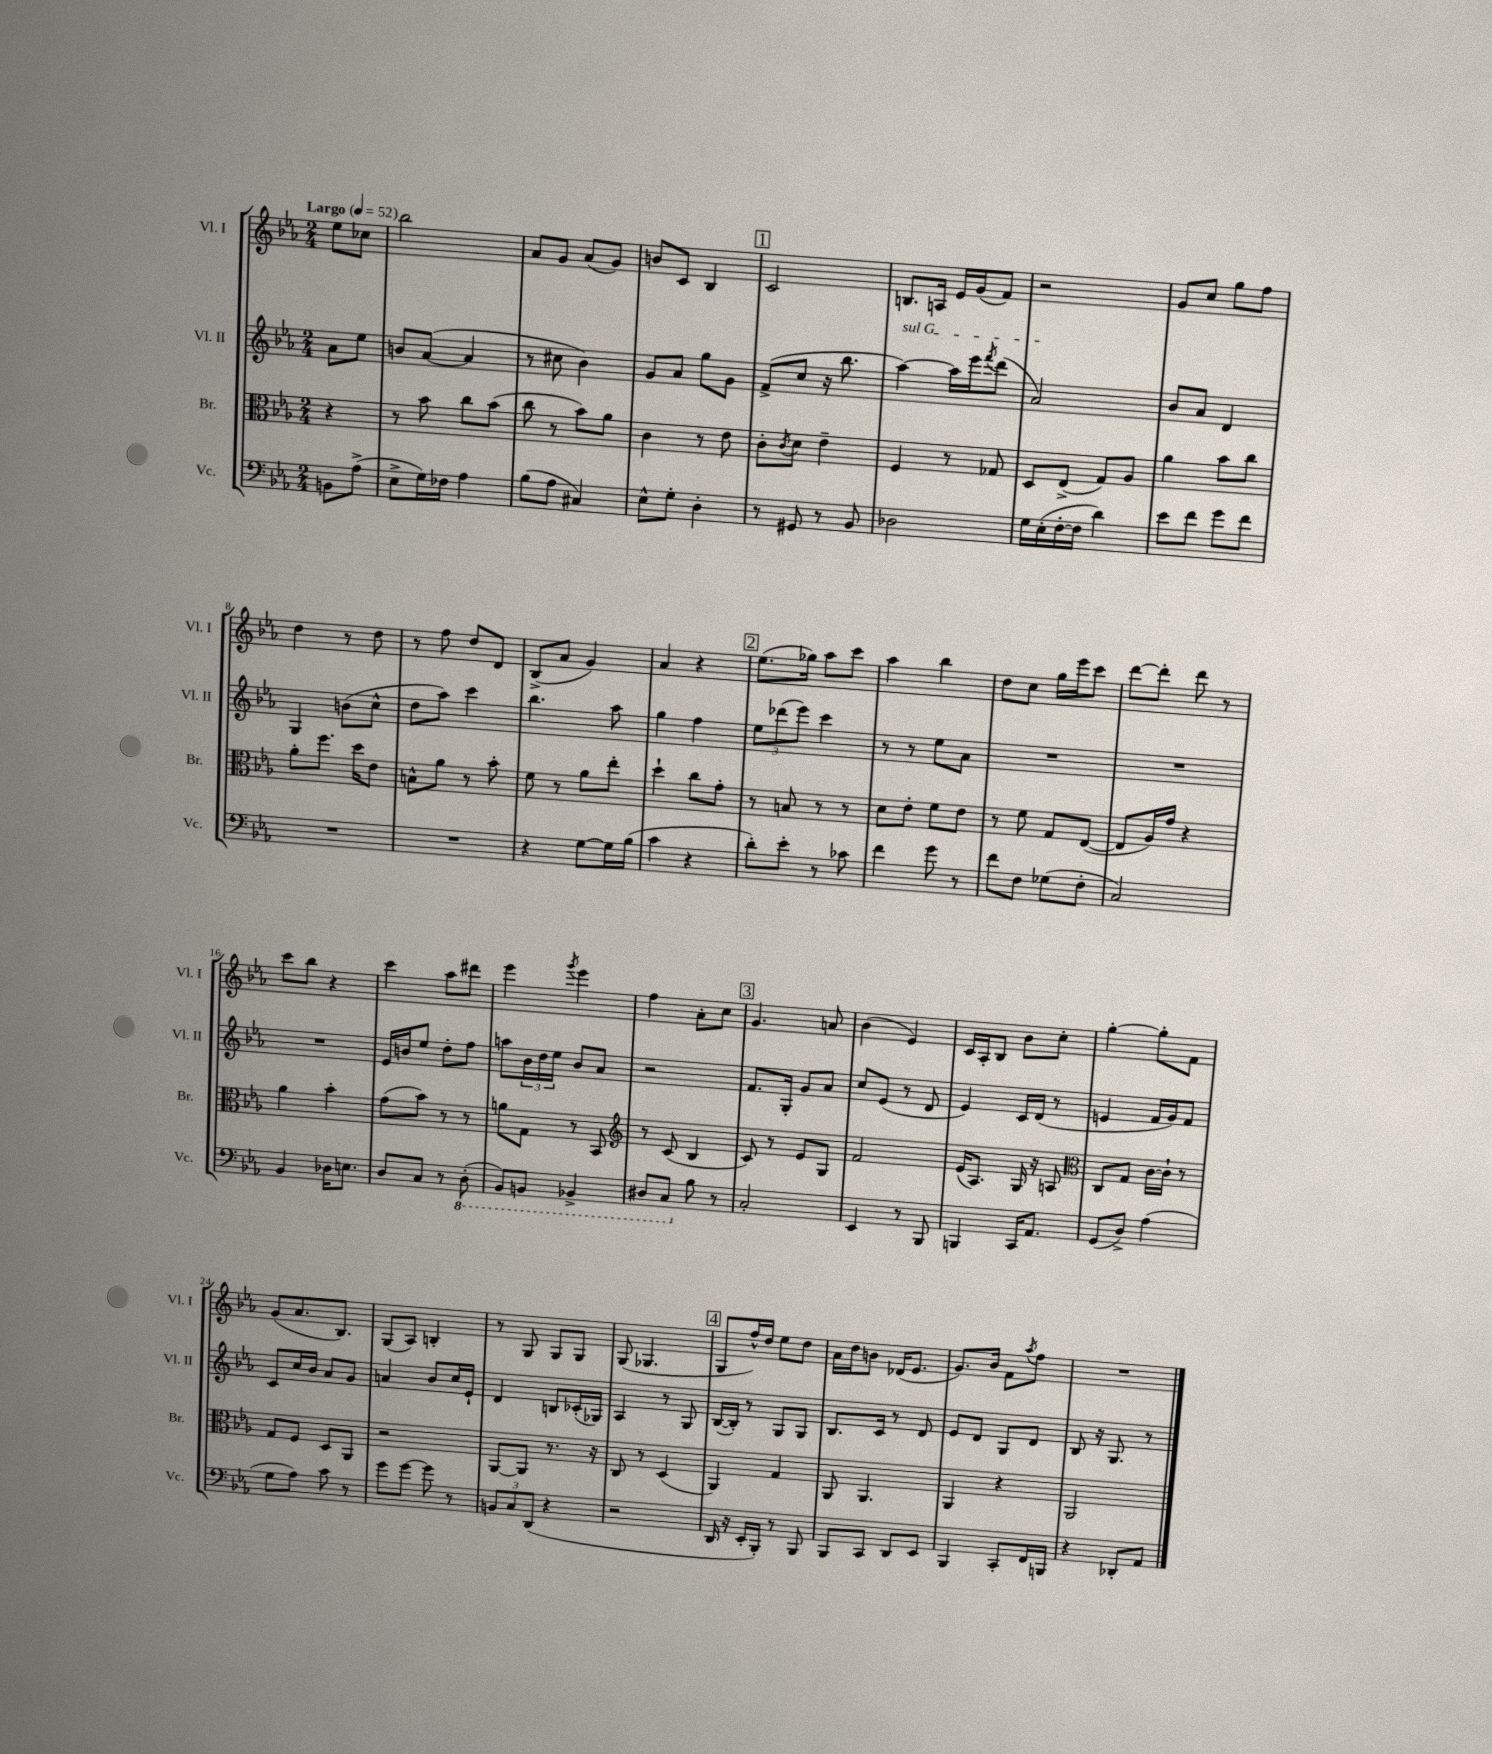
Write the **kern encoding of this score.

**kern	**kern	**kern	**kern
*part4	*part3	*part2	*part1
*staff4	*staff3	*staff2	*staff1
*I"Vc.	*I"Br.	*I"Vl. II	*I"Vl. I
*I'Vc.	*I'Br.	*I'Vl. II	*I'Vl. I
*clefF4	*clefC3	*clefG2	*clefG2
*k[b-e-a-]	*k[b-e-a-]	*k[b-e-a-]	*k[b-e-a-]
*M2/4	*M2/4	*M2/4	*M2/4
*MM52	*MM52	*MM52	*MM52
=	=	=	=
!	!	!	!LO:TX:a:B:t=Largo
8BBn\L	4r	8a-\L	8ee-\L
(8A-^\J	.	8ee-\J	8cc-X\J
=1	=1	=1	=1
8E-^\L	8r	8bn/L	2bb-\
16G\L)	8b-\	([8a-/J	.
16F-X\JJ	.	.	.
4A-\	8cc\L	4a-/]	.
.	(8b-\J	.	.
=2	=2	=2	=2
(8B-\L	8cc\	8r	8a-/L
8A-\J	8r	8cc#X\	8g/J
4C#X/)	8b-\L)	4b-\)	(8a-/L
.	8a-\J	.	8g/J)
=3	=3	=3	=3
8E-^^\L	4c\	8g/L	8bn/L
8G'\J	.	8a-/J	8c/J
4D'\	8r	8gg\L	4B-/
.	8e-\	8g\J	.
!!LO:REH:place=s1:t=1
=4	=4	=4	=4
8r	8c'\L	(8f^/L	2c/
.	8qc/	.	.
8GG#X/	8d\J	8cc/J	.
8r	4e-~\	16r	.
.	.	8.bb-\	.
8BB-/	.	.	.
=5	=5	=5	=5
!	!	!LO:TX:a:i:t=sul G	!
2D-X\	4F/	[4aa-\)	8.Bn/L
.	.	.	16An/Jk
.	8r	16aa-\LL]	16e-/LL
.	.	16eee-\J	(16g/J
.	.	8qfff/	.
.	8G-X/	(8ddd\J	8f/J)
=6	=6	=6	=6
16G\LL	8D/L	2a-/)	2r
(16E-'\	.	.	.
[16F'\	(8E-^/J	.	.
16F\JJ]	.	.	.
4d\)	8G/L)	.	.
.	8A-/J	.	.
=7	=7	=7	=7
8e-\L	4a-\	8b-/L	8g/L
8f\J	.	8a-/J	8cc/J
8g\L	8b-\L	4d/	8gg\L
8f\J	8cc\J	.	8ff\J
!!LO:LB:g=z
=8	=8	=8	=8
2r	8a-'\L	4G/	4dd\
.	8.ff\J	.	.
.	.	(8bn\L	8r
.	16dd\KL	.	.
.	8e-\J	8cc^^\J	8dd\
=9	=9	=9	=9
2r	8Bn^^\L	8dd\L	8r
.	8a-\J	8aa-\J)	8ff\
.	8r	4ccc\	8dd/L
.	8b-'\	.	8d/J
=10	=10	=10	=10
4r	8f\	4.bb-\	(8B-^/L
.	8r	.	8a-/J
[8G\L	8a-\L	.	4g/)
16G\L]	8ee-'\J	8aa-\	.
(16B-\JJ	.	.	.
=11	=11	=11	=11
4c\	4dd`\	4gg\	4a-/
4r	8cc\L	4ff\	4r
.	8g'\J	.	.
!!LO:REH:place=s1:t=2
=12	=12	=12	=12
8d'\L)	8r	12ee-\L	(8.ee-\L
.	.	(12ddd-X\	.
8e-'\J	8Bn/	.	.
.	.	12eee-\J)	.
.	.	.	16gg-X\Jk)
8r	8r	4ccc\	8aa-\L
8c-X\	8r	.	8ccc\J
=13	=13	=13	=13
4f\	8d\L	8r	4aa-\
.	8e-'\J	8r	.
8g\	8f\L	8ee-\L	4bb-\
8r	8e-\J	8a-\J	.
=14	=14	=14	=14
8f\L	8r	2r	8dd\L
8F\J	8f\	.	8cc\J
(8G-X\L	8G/L	.	16gg\LL
.	.	.	16eee-\J
8F'\J	([8E-/J	.	8ccc\J
=15	=15	=15	=15
2C/)	8E-/L]	2r	[8ddd\L
.	16A-/L)	.	8ddd'\J]
.	16g/JJ	.	.
.	4r	.	8ddd\
.	.	.	8r
!!LO:LB:g=z
=16	=16	=16	=16
4BB-/	4a-\	2r	8ccc\L
.	.	.	8bb-\J
16D-X\KL	4b-'\	.	4r
8.En\J	.	.	.
=17	=17	=17	=17
8D/L	(8g\L	16e-/LL	4ccc\
.	.	16bn/J	.
8C/J	8b-\J)	8ee-/J	.
8r	8r	8dd'\L	8aa-\L
*8ba	*	*	*
(8DD'\	8r	8ff\J	8ddd#X\J
=18	=18	=18	=18
8BBB-/L)	8an\L	8aan\L	4eee-\
8BBBn/J	8G\J	24b-\L	.
.	.	24dd\	.
.	.	24ee-\JJ	.
.	.	.	8qggg/
4BBB-X^/	8r	8b-/L	4eee-\
.	8BB-/	8a-/J	.
=19	=19	=19	=19
*	*clefG2	*	*
8DD#X/L	8r	2r	4ff\
8CC/J	(8c/	.	.
*X8ba	*	*	*
8B-\	4B-/	.	8a-'\L
8r	.	.	8cc\J
!!LO:REH:place=s1:t=3
=20	=20	=20	=20
2C'/	8c/)	8.f/L	4.g/
.	8r	.	.
.	.	16G'/Jk	.
.	8e-/L	8g/L	.
.	8G/J	8a-/J	8an/
=21	=21	=21	=21
4EE-/	2f/	8cc/L	(4b-\
.	.	(8e-/J	.
8r	.	8r	4e-/)
8BBB-/	.	8d/	.
=22	=22	=22	=22
4BBBn/	(16e-/KL	4e-/)	16c/LL
.	8.A-/J)	.	16A-'/J
.	.	.	8B-/J
16CC/KL	16G/	16c/LL	8b-\L
8.AA-/J	16r	(16d/JJ	.
.	8An/	8r	8cc'\J
=23	=23	=23	=23
*	*clefC3	*	*
(8GG/L	8C/L	4en/	[4gg'\
8D^/J)	8G/J	.	.
(4A-\	[16c\LL	16f/LL	8gg'\L]
.	16c`\JJ]	16g/J)	.
.	8r	8f/J	8f\J
!!LO:LB:g=z
=24	=24	=24	=24
8G\L	8G/L	8c/L	(8g/L
8A-\J)	8F/J	16cc/L	8.a-/
.	.	16b-/JJ	.
8c\	8D/L	8a-/L	.
.	.	.	8.B-/J)
8r	8AA-/J	8g/J	.
=25	=25	=25	=25
8g\L	2r	4an/	(8G/L
[8g\J	.	.	8A-/J)
8g\]	.	8b-/L	4Bn'/
8r	.	16cc/L	.
.	.	16e-`/JJ	.
=26	=26	=26	=26
12BBn/L	[8AA-/L	4d/	8r
12C/	.	.	.
.	8AA-/J]	.	8G/
(12DD/J	.	.	.
4r	8.r	8Bn/L	8G/L
.	.	(16c-X'/L	8G/J
.	16r	16G-X/JJ)	.
=27	=27	=27	=27
2r	8C/	4A-/	(8G/
.	8r	.	4.G-X/
.	(4D/	8r	.
.	.	8G/	.
!!LO:REH:place=s1:t=4
=28	=28	=28	=28
16DD/	4AA-/)	([16B-/LL	8G/L
16r	.	16B-'/JJ])	.
16EE-'/LL	.	8r	16ff^^/L)
16BBB-'/JJ)	.	.	16dd/JJ
8r	4G/	8G/L	8ee-\L
8BBB-/	.	8G/J	8dd\J
=29	=29	=29	=29
8BBB-/L	8AA-/	8.B-/L	16a-\LL
.	.	.	16dd\J
8CC/J	4.AA-/	.	8bn\J
.	.	16c/Jk	.
8DD/L	.	8r	(16d-X/KL
.	.	.	8.e-/J
8EE-/J	.	8d/	.
=30	=30	=30	=30
4BBB-/	4AA-/	8e-/L	8.g/L)
.	.	8d/J	.
.	.	.	16b-/Jk
8CC'/L	4r	8G/L	8f\L
.	.	.	8qaa-/
16FF/L	.	8d/J	8ff\J
16BBBn/JJ	.	.	.
=31	=31	=31	=31
4r	2AA-/	8B-/	2r
.	.	16r	.
.	.	8.G/	.
8DD-X'/L	.	.	.
8AA-/J	.	8r	.
==	==	==	==
*-	*-	*-	*-
